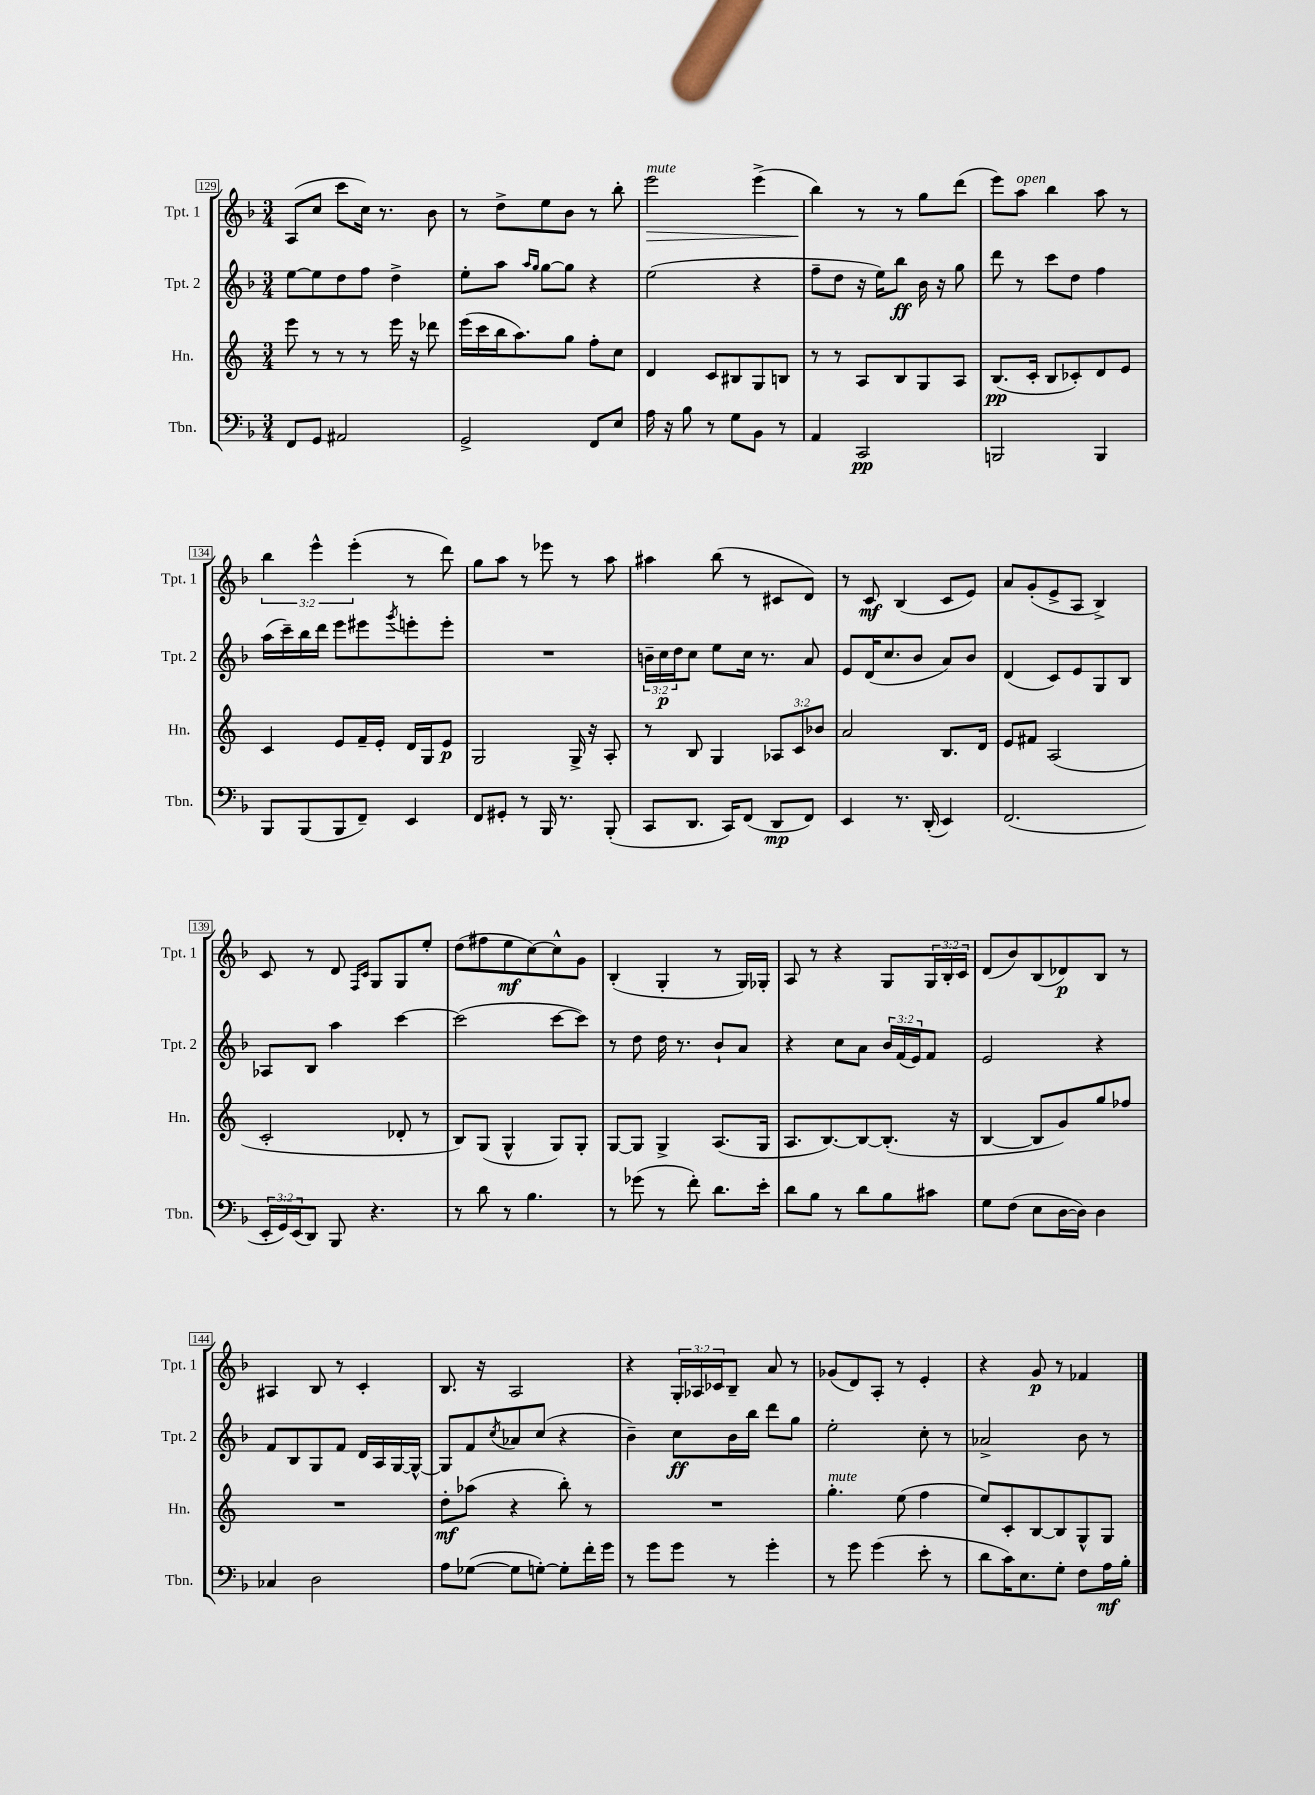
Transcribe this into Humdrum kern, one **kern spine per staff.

**kern	**kern	**kern	**kern
*staff4	*staff3	*staff2	*staff1
*clefF4	*clefG2	*clefG2	*clefG2
*k[b-]	*k[]	*k[b-]	*k[b-]
*M3/4	*M3/4	*M3/4	*M3/4
8FF	8eee	[8ee	(8A
8GG	8r	8ee]	8cc
2AA#	8r	8dd	8ccc
.	8r	8ff	16cc)
.	.	.	8.r
.	16eee	4dd^	.
.	16r	.	.
.	8ddd-	.	8b-
=	=	=	=
2GG^	(16eee	8ee'	8r
.	16ccc	.	.
.	16bb	8aa	8dd^
.	8.aa)	.	.
.	.	16qqaa	.
.	.	16qqgg	.
.	.	[8gg	8ee
.	8gg	8gg]	8b-
8FF	8ff'	4r	8r
8E	8cc	.	8bb-'
=	=	=	=
16A	4d	(2ee	2eee
16r	.	.	.
8B-	.	.	.
8r	8c	.	.
8G	8B#	.	.
8BB-	8G	4r	(4eee^
8r	8B	.	.
=	=	=	=
4AA	8r	8ff~	4bb-)
.	8r	8dd	.
2CC	8A	16r	8r
.	.	16ee)	.
.	8B	8bb-	8r
.	8G	16b-	8gg
.	.	16r	.
.	8A	8gg	(8ddd
=	=	=	=
2BBB	(8.B	8ddd	8eee)
.	.	8r	8aa
.	16c'	.	.
.	8B	8ccc	4bb-
.	8c-')	8dd	.
4BBB	8d	4ff	8aa
.	8e	.	8r
=	=	=	=
8BBB-	4c	(16aa	6bb-
.	.	16ccc~)	.
(8BBB-	.	16bb-	.
.	.	.	6eee^^
.	.	16ddd	.
8BBB-	8e	8eee	.
.	.	.	(6eee'
8FF~)	16f~	8eee#	.
.	16e'	.	.
.	.	8qggg	.
4EE	16d	8eee'	8r
.	16G	.	.
.	8e	8eee'	8ddd)
=	=	=	=
8FF	2G	2.r	8gg
8GG#'	.	.	8aa
8r	.	.	8r
16BBB-	.	.	8eee-
8.r	.	.	.
.	16G^	.	8r
.	16r	.	.
(8BBB-'	8A'	.	8aa
=	=	=	=
8CC	8r	24b~	4aa#
.	.	24cc	.
.	.	24dd	.
8.DD	8B	8cc	.
.	4G	8ee	(8bb-
16CC)	.	.	.
(8FF	.	16cc	8r
.	.	8.r	.
8DD	12A-	.	8c#
.	12c	.	.
8FF)	.	8a	8d)
.	12b-	.	.
=	=	=	=
4EE	2a	8e	8r
.	.	(16d	8c
.	.	8.cc	.
8.r	.	.	(4B-
.	.	8b-	.
(16DD'	.	.	.
4EE)	8.B	8a)	8c
.	.	8b-	8e)
.	16d	.	.
=	=	=	=
(2.FF	8e	(4d	8a
.	8f#	.	(8g'
.	(2A	8c)	8e^
.	.	8e	8A
.	.	8G	4B-^)
.	.	8B-	.
=	=	=	=
24EE'	2c'	8A-	8c
24GG)	.	.	.
(24EE	.	.	.
8DD)	.	8B-	8r
8BBB-	.	4aa	8d
.	.	.	16qqF
.	.	.	16qqc
4.r	.	.	8G
.	8d-'	[4ccc	8G
.	8r	.	8ee'
=	=	=	=
8r	8B)	(2ccc]	(8dd
8d	(8G	.	8ff#
8r	4G^^	.	8ee
4.B-	.	.	[8cc)
.	8G)	[8ccc	8cc^^]
.	8G'	8ccc])	8g
=	=	=	=
8r	[8G	8r	(4B-'
(8g-	8G]	8dd	.
8r	4G^	16dd	4G'
.	.	8.r	.
8f')	.	.	.
8.d	(8.A	8b-`	8r
.	.	8a	16G)
16e'	16G	.	16G-'
=	=	=	=
8d	8.A	4r	8A
8B-	.	.	8r
.	[8.B)	.	.
8r	.	8cc	4r
8d	8B_	8a	.
8B-	(8.B']	24b-	8G
.	.	(24f	.
.	.	24e)	.
8c#	.	8f	24G
.	.	.	24B-'
.	16r	.	.
.	.	.	24c
=	=	=	=
8G	[4B	2e	(8d
(8F	.	.	8b-)
8E	8B]	.	(8B-
[16D	8g)	.	8d-)
16D])	.	.	.
4D	8gg	4r	8B-
.	8ff-	.	8r
=	=	=	=
4C-	2.r	8f	4A#
.	.	8B-	.
2D	.	8G	8B-
.	.	8f	8r
.	.	16d	4c'
.	.	16A	.
.	.	[16G	.
.	.	16G^^_	.
=	=	=	=
8A	8dd'	8G]	8.B-
([8G-	(8aa-	8f	.
.	.	.	16r
.	.	8qcc	.
8G-]	4r	8a-	2A
[8G')	.	(8cc	.
8G']	8bb')	4r	.
16f'	8r	.	.
16g	.	.	.
=	=	=	=
8r	2.r	4b-~)	4r
8g	.	.	.
8g	.	8cc	24G'
.	.	.	24A-
.	.	.	24c-
8r	.	16b-	8B-~
.	.	16bb-	.
4g'	.	8ddd	8a
.	.	8gg	8r
=	=	=	=
8r	4.gg'	2ee'	(8g-
8g	.	.	8d)
(4g	.	.	8A'
.	(8ee	.	8r
8e'	4ff	8cc'	4e'
8r	.	8r	.
=	=	=	=
8d	8ee)	2a-^	4r
16c)	8c'	.	.
8.E	.	.	.
.	[8B	.	8g
8G'	8B]	.	8r
8F	8G^^	8b-	4f-
16A	8G	8r	.
16B-'	.	.	.
==	==	==	==
*-	*-	*-	*-
